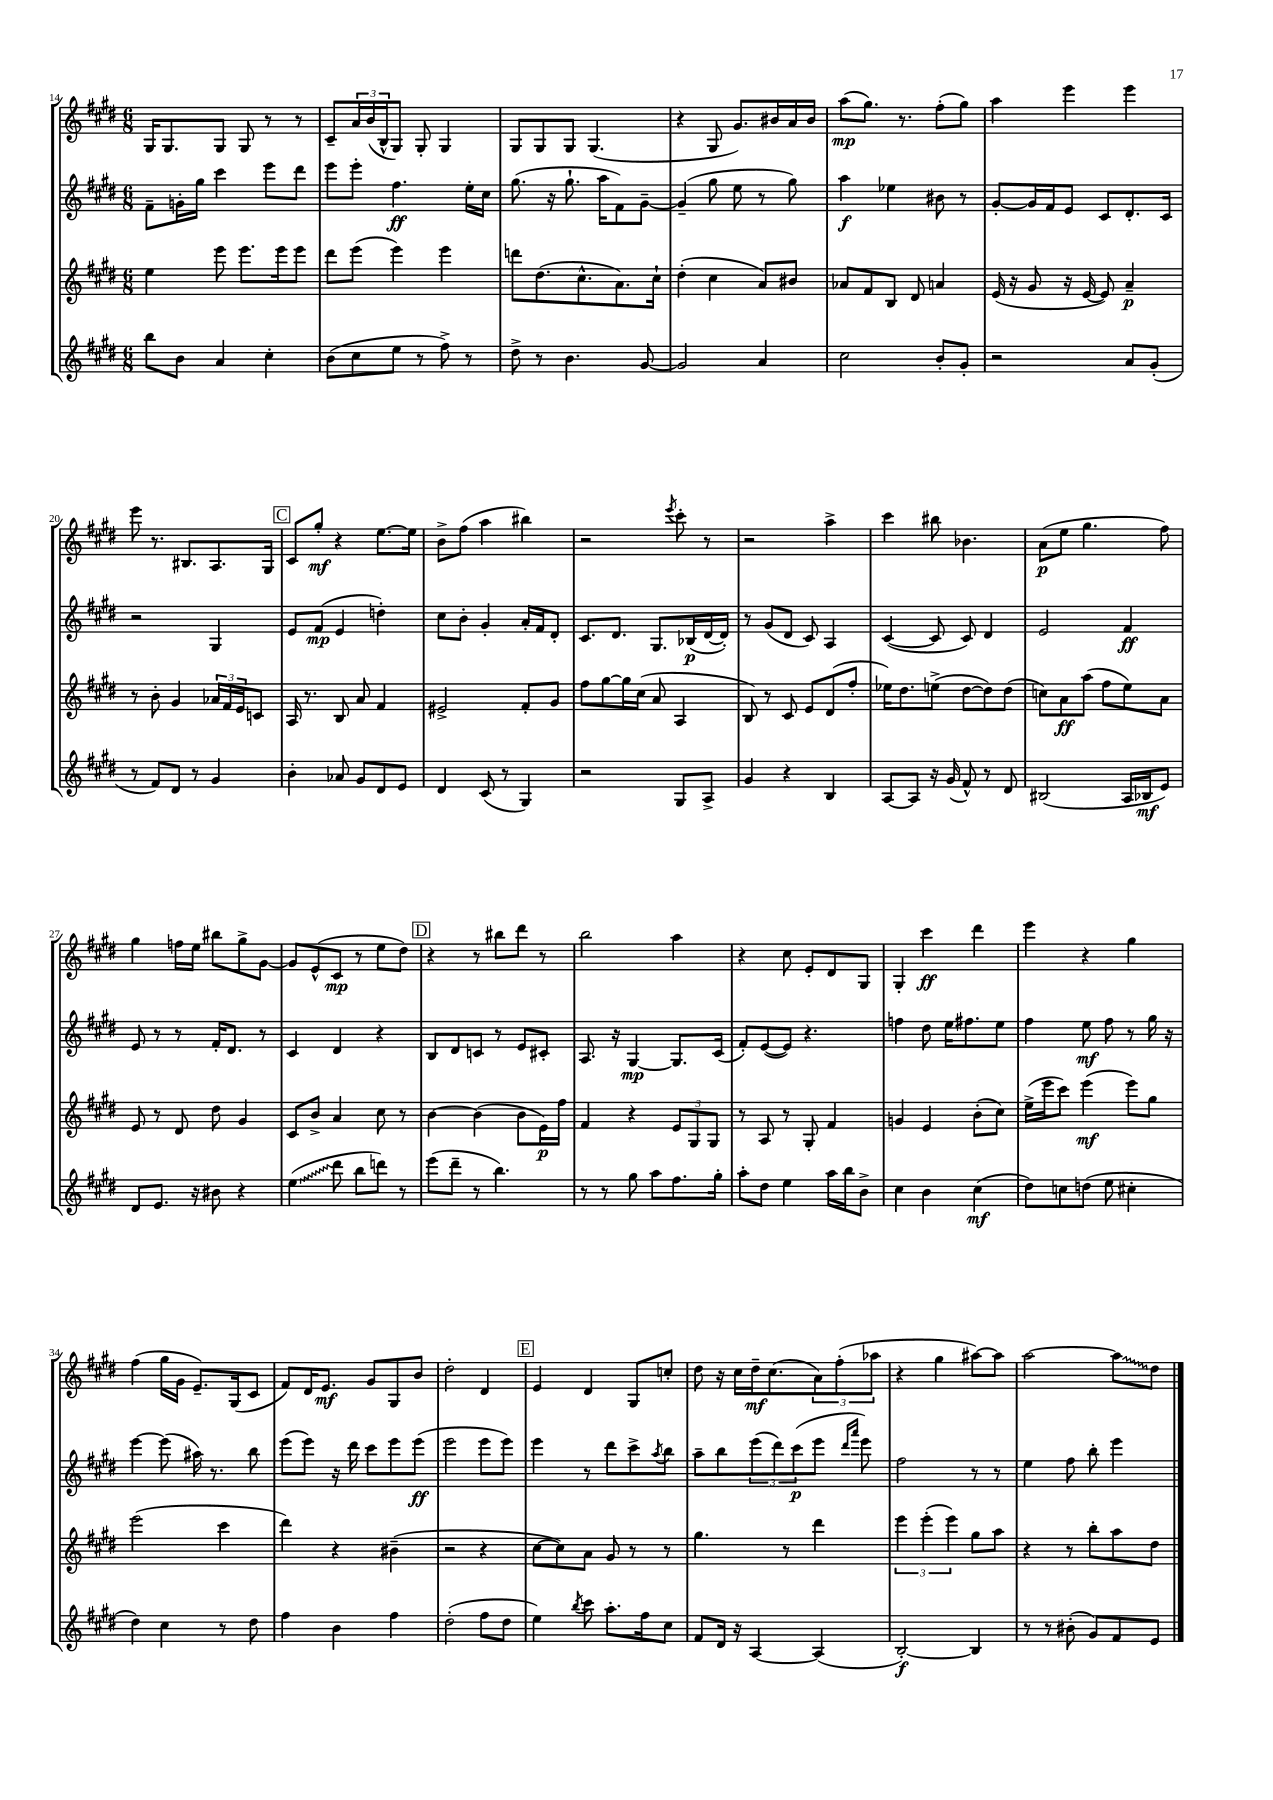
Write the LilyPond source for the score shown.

<<
\new StaffGroup <<
\new Staff = "s0" {
    \clef treble \key e \major \numericTimeSignature \time 6/8
    gis16 gis8. gis8 gis8 r8 r8 |
    cis'8-- \tuplet 3/2 { a'16 b'16( b16-^ } gis8) gis8-. gis4 |
    gis8 gis8 gis8 gis4.( |
    r4 gis8 gis'8.) bis'16 a'16 bis'16 |
    a''8\mp( gis''8.) r8. fis''8-.( gis''8) |
    a''4 e'''4 e'''4 |
    e'''8 r8. bis8. a8. gis16 |
    \mark \markup { \box "C" } cis'8 gis''8-.\mf r4 e''8.~ e''16 |
    b'8-> fis''8( a''4 bis''4) |
    r2 \acciaccatura { e'''8 } cis'''8-. r8 |
    r2 a''4-> |
    cis'''4 bis''8 bes'4. |
    a'8\p( e''8 gis''4. fis''8) |
    gis''4 f''16 e''16 bis''8 gis''8-> gis'8~ |
    gis'8 e'8-^( cis'8\mp r8 e''8 dis''8) |
    \mark \markup { \box "D" } r4 r8 bis''8 dis'''8 r8 |
    b''2 a''4 |
    r4 cis''8 e'8-. dis'8 gis8 |
    gis4-. cis'''4\ff dis'''4 |
    e'''4 r4 gis''4 |
    fis''4( gis''16 gis'16 e'8.--) gis16( cis'8 |
    fis'8) dis'16 e'8.\mf gis'8 gis8 b'8 |
    dis''2-. dis'4 |
    \mark \markup { \box "E" } e'4 dis'4 gis8 c''8-. |
    dis''8 r16 cis''16 dis''16--\mf cis''8.( \tuplet 3/2 { a'8) fis''8-.( aes''8 } |
    r4 gis''4 ais''8~) ais''8 |
    a''2~ \once \override Glissando.style = #'zigzag a''8\glissando dis''8 \bar "|." |
}
\new Staff = "s1" {
    \clef treble \key e \major \numericTimeSignature \time 6/8
    fis'8-- g'16-. gis''16 cis'''4 e'''8 dis'''8 |
    e'''8 e'''8-. fis''4.\ff e''16-. cis''16 |
    gis''8.( r16 gis''8.-! a''16 fis'8) gis'8~-- |
    gis'4--( gis''8 e''8 r8 gis''8) |
    a''4\f ees''4 bis'8 r8 |
    gis'8~-. gis'16 fis'16 e'8 cis'8 dis'8.-. cis'16 |
    r2 gis4 |
    \mark \markup { \box "C" } e'8 fis'8\mp( e'4 d''4-.) |
    cis''8 b'8-. gis'4-. a'16-. fis'16 dis'8-. |
    cis'8. dis'8. gis8. bes16\p( dis'16~ dis'16-.) |
    r8 gis'8( dis'8 cis'8) a4 |
    cis'4~( cis'8 cis'8) dis'4 |
    e'2 fis'4\ff |
    e'8 r8 r8 fis'16-. dis'8. r8 |
    cis'4 dis'4 r4 |
    \mark \markup { \box "D" } b8 dis'8 c'8 r8 e'8 cis'8-. |
    a8. r16 gis4~\mp gis8. cis'16( |
    fis'8-.) e'8~( e'8) r4. |
    f''4 dis''8 e''16 fis''8. e''8 |
    fis''4 e''8\mf fis''8 r8 gis''16 r16 |
    e'''4~ e'''8( ais''16) r8. b''8 |
    e'''8( e'''8) r16 dis'''16 cis'''8 e'''8 e'''8\ff( |
    e'''2 e'''8 e'''8) |
    \mark \markup { \box "E" } e'''4 r8 dis'''8 cis'''8-> \acciaccatura { a''8 } b''8 |
    a''8-- b''8 \tuplet 3/2 { e'''8( dis'''8) cis'''8\p( } e'''8 \grace { dis'''16 a'''16 } e'''8) |
    fis''2 r8 r8 |
    e''4 fis''8 b''8-. e'''4 \bar "|." |
}
\new Staff = "s2" {
    \clef treble \key e \major \numericTimeSignature \time 6/8
    e''4 e'''8 e'''8. e'''16 e'''8 |
    dis'''8 e'''8( e'''4) e'''4 |
    d'''8 dis''8.( cis''8.-^ a'8.) cis''16-! |
    dis''4-.( cis''4 a'8) bis'8 |
    aes'8 fis'8 b8 dis'8 a'4 |
    e'16( r16 gis'8 r16 e'16~ e'8) a'4--\p |
    r8 b'8-. gis'4 \tuplet 3/2 { aes'16 fis'16 e'16 } c'8 |
    \mark \markup { \box "C" } a16 r8. b8 a'8 fis'4 |
    eis'2-> fis'8-. gis'8 |
    fis''8 gis''8~ gis''16 cis''16( a'8 a4 |
    b8) r8 cis'8 e'8 dis'8( fis''8-. |
    ees''16) dis''8. e''8->( dis''8~ dis''8) dis''8( |
    c''8) a'8\ff a''8( fis''8 e''8) a'8 |
    e'8 r8 dis'8 dis''8 gis'4 |
    cis'8 b'8-> a'4 cis''8 r8 |
    \mark \markup { \box "D" } b'4~ b'4( b'8 e'16\p) fis''16 |
    fis'4 r4 \tuplet 3/2 { e'8 gis8 gis8 } |
    r8 a8 r8 gis8-. fis'4 |
    g'4 e'4 b'8-.( cis''8) |
    e''16->( e'''16 cis'''8) e'''4\mf( e'''8) gis''8 |
    e'''2( cis'''4 |
    dis'''4) r4 bis'4--( |
    r2 r4 |
    \mark \markup { \box "E" } cis''8~ cis''8) a'8 gis'8 r8 r8 |
    gis''4. r8 dis'''4 |
    \tuplet 3/2 { e'''4 e'''4-.( e'''4) } gis''8 a''8 |
    r4 r8 b''8-. a''8 dis''8 \bar "|." |
}
\new Staff = "s3" {
    \clef treble \key e \major \numericTimeSignature \time 6/8
    b''8 b'8 a'4 cis''4-. |
    b'8( cis''8 e''8 r8 fis''8->) r8 |
    dis''8-> r8 b'4. gis'8~ |
    gis'2 a'4 |
    cis''2 b'8-. gis'8-. |
    r2 a'8 gis'8-.( |
    r8 fis'8) dis'8 r8 gis'4 |
    \mark \markup { \box "C" } b'4-. aes'8 gis'8 dis'8 e'8 |
    dis'4 cis'8( r8 gis4) |
    r2 gis8 a8-> |
    gis'4 r4 b4 |
    a8~ a8 r16 gis'16( fis'8-^) r8 dis'8 |
    bis2( a16 bes16\mf e'8) |
    dis'8 e'8. r16 bis'8 r4 |
    \once \override Glissando.style = #'zigzag e''4\glissando( dis'''8 b''8 d'''8) r8 |
    \mark \markup { \box "D" } e'''8( dis'''8-- r8 b''4.) |
    r8 r8 gis''8 a''8 fis''8. gis''16-. |
    a''8-. dis''8 e''4 a''16 b''16 b'8-> |
    cis''4 b'4 cis''4\mf( |
    dis''8) c''8 d''8( e''8 cis''4-. |
    dis''4) cis''4 r8 dis''8 |
    fis''4 b'4 fis''4 |
    dis''2-.( fis''8 dis''8 |
    \mark \markup { \box "E" } e''4) \acciaccatura { b''8 } cis'''8 a''8.-. fis''16 cis''8 |
    fis'8 dis'16 r16 a4~ a4( |
    b2~-.\f) b4 |
    r8 r8 bis'8-.( gis'8) fis'8 e'8 \bar "|." |
}
>>
>>
\layout { \context { \Score currentBarNumber = #14 } }
